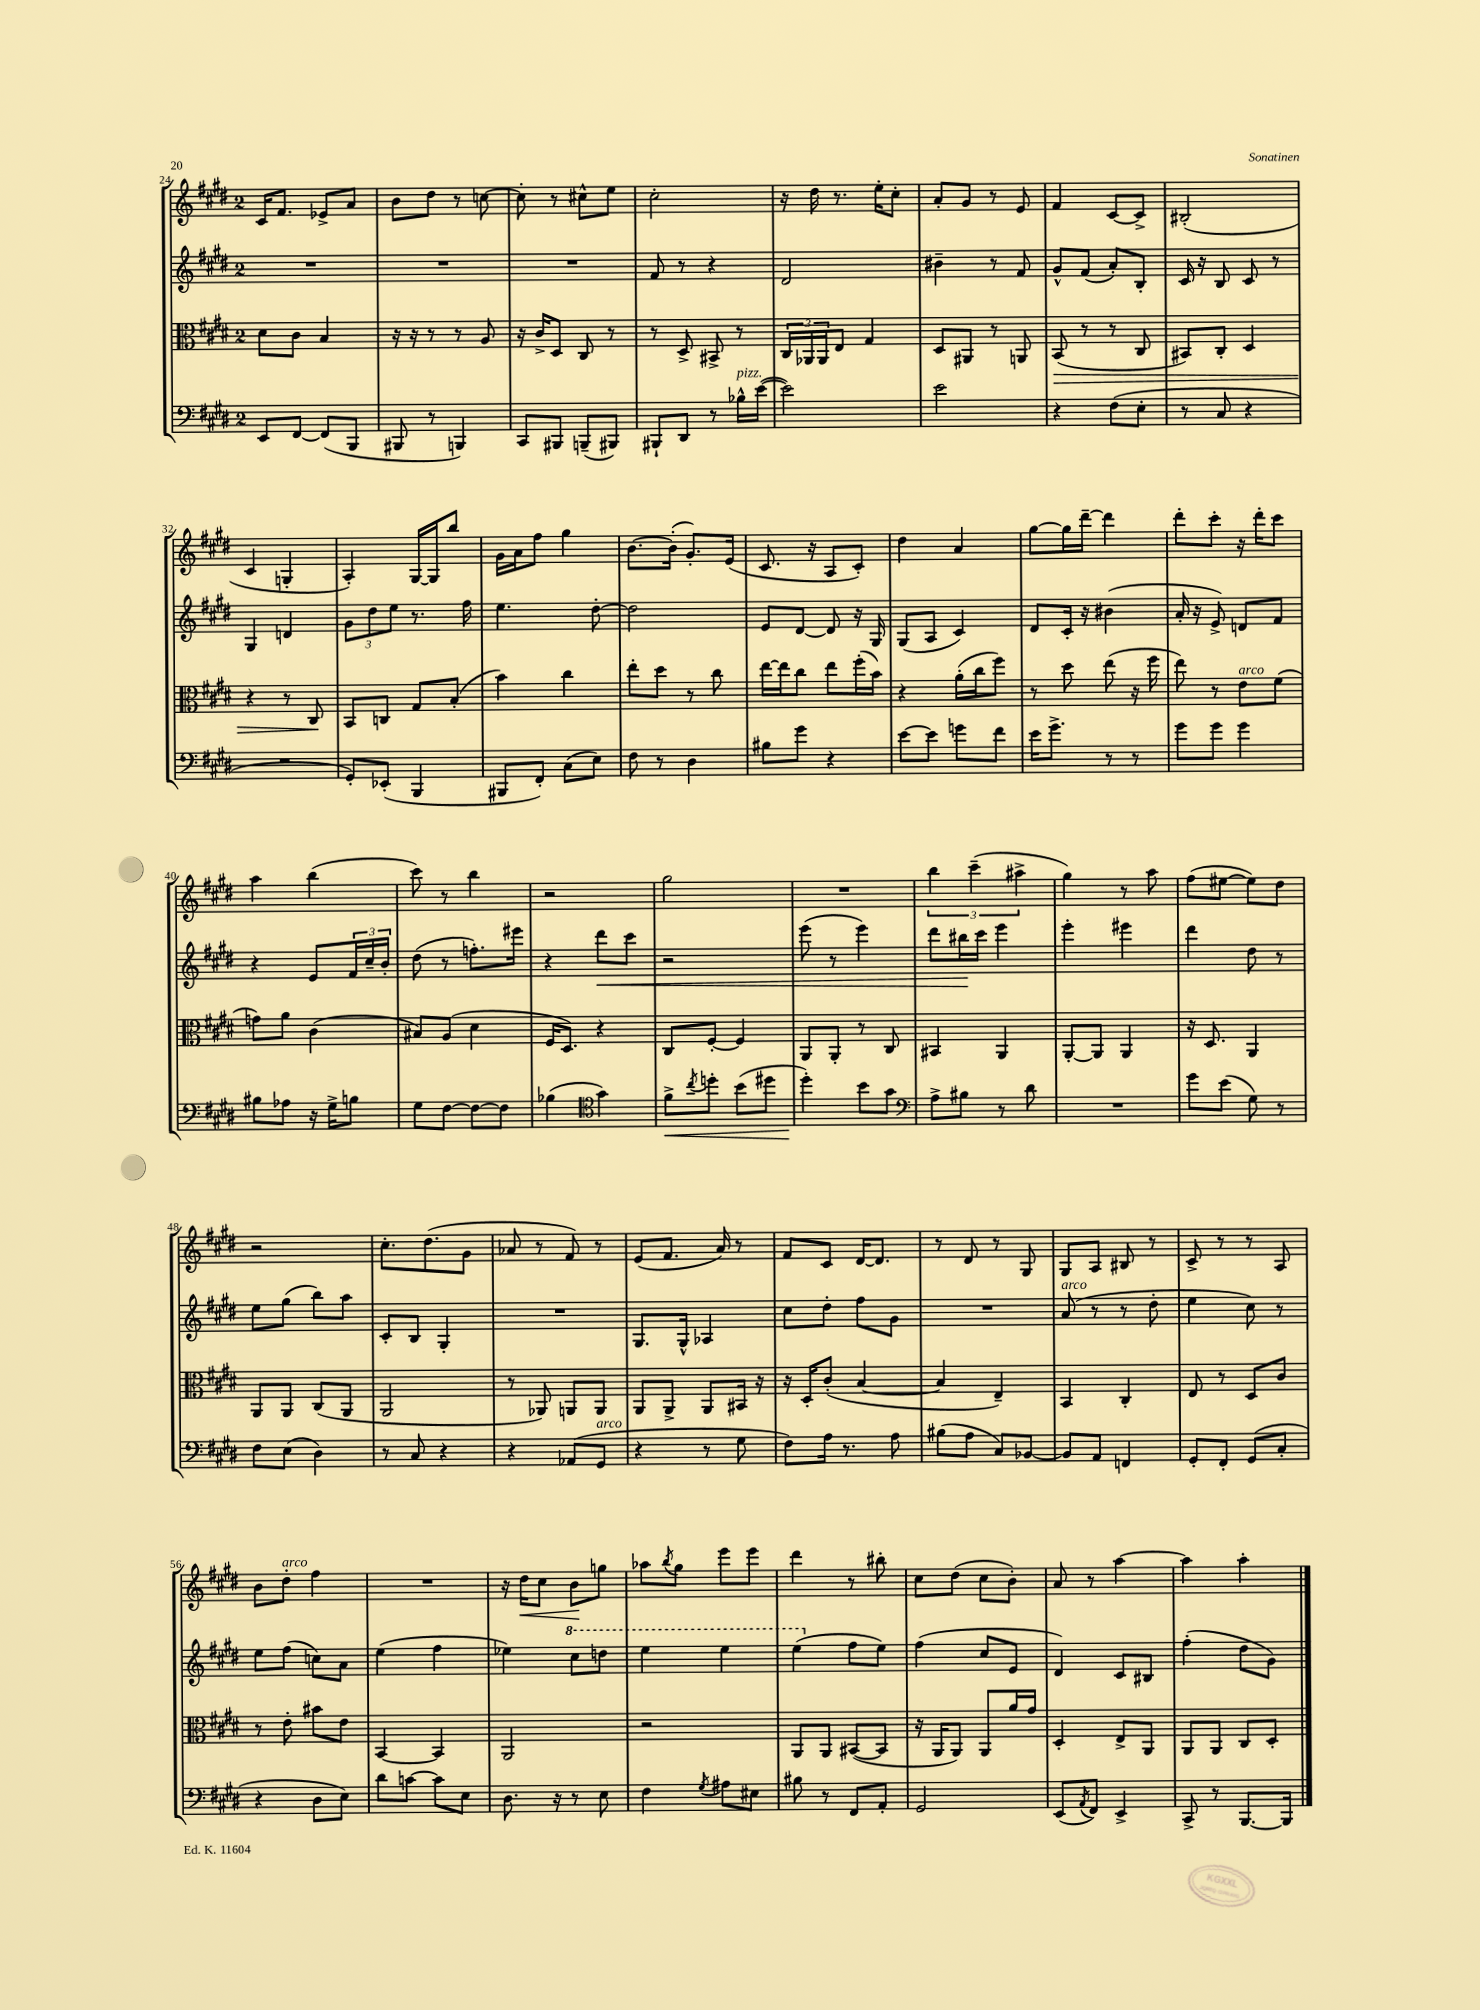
<<
\new StaffGroup <<
\new Staff = "s0" {
    \clef treble \key e \major \once \override Staff.TimeSignature.style = #'single-digit \time 2/4
    cis'16 fis'8. ees'8-> a'8 |
    b'8 dis''8 r8 c''8~ |
    c''8-. r8 cis''8-^ e''8 |
    cis''2-. |
    r16 dis''16 r8. e''16-. cis''8-. |
    a'8-. gis'8 r8 e'8 |
    fis'4 cis'8~ cis'8-> |
    bis2-.( |
    cis'4 g4-. |
    a4-.) gis16~ gis16 b''8 |
    gis'16 a'16 fis''8 gis''4 |
    b'8.~ b'16-.( gis'8.-.) e'16( |
    cis'8. r16 a8 cis'8-.) |
    dis''4 a'4 |
    gis''8~ gis''16 dis'''16~-- dis'''4 |
    dis'''8-. cis'''8-. r16 dis'''16-. cis'''8 |
    a''4 b''4( |
    cis'''8) r8 b''4 |
    r2 |
    gis''2 |
    R2 |
    \tuplet 3/2 { b''4 cis'''4--( ais''4-> } |
    gis''4) r8 a''8 |
    fis''8( eis''8~ eis''8) dis''8 |
    r2 |
    cis''8.-. dis''8.( gis'8 |
    aes'8 r8 fis'8) r8 |
    e'8( fis'8. a'16) r8 |
    fis'8 cis'8 dis'16~ dis'8. |
    r8 dis'8 r8 gis8 |
    gis8 a8 bis8 r8 |
    cis'8-> r8 r8 a8 |
    b'8 dis''8-.^\markup { \italic "arco" } fis''4 |
    R2 |
    r16 dis''16\< cis''8 b'8\! g''8 |
    aes''8 \acciaccatura { b''8 } gis''8 e'''8 e'''8 |
    dis'''4 r8 bis''8-. |
    cis''8 dis''8( cis''8 b'8-.) |
    a'8 r8 a''4~ |
    a''4 a''4-. \bar "|." |
}
\new Staff = "s1" {
    \clef treble \key e \major \once \override Staff.TimeSignature.style = #'single-digit \time 2/4
    R2 |
    R2 |
    R2 |
    fis'8 r8 r4 |
    dis'2 |
    bis'4-- r8 fis'8 |
    gis'8-^ fis'8( a'8-.) b8-. |
    cis'16 r16 b8 cis'8 r8 |
    gis4 d'4 |
    \tuplet 3/2 { gis'8 dis''8 e''8 } r8. fis''16 |
    e''4. dis''8~-. |
    dis''2 |
    e'8 dis'8~ dis'8 r16 gis16 |
    gis8( a8 cis'4) |
    dis'8 cis'16-. r16 bis'4( |
    a'16-. r16 e'8->) d'8 fis'8 |
    r4 e'8 \tuplet 3/2 { fis'16 cis''16-- b'16-. } |
    dis''8( r8 f''8.-.) eis'''16 |
    r4 dis'''8\< cis'''8 |
    r2 |
    e'''8( r8 e'''4) |
    dis'''8 bis''16\! cis'''16 e'''4 |
    e'''4-. eis'''4 |
    dis'''4 dis''8 r8 |
    e''8 gis''8( b''8) a''8 |
    cis'8-. b8 gis4-. |
    R2 |
    gis8. gis16-^ aes4 |
    cis''8 dis''8-. fis''8 gis'8 |
    R2 |
    a'8^\markup { \italic "arco" }( r8 r8 dis''8-. |
    e''4 cis''8) r8 |
    e''8 fis''8( c''8) a'8 |
    e''4( fis''4 |
    ees''4) \ottava #1 cis'''8 d'''8 |
    e'''4 e'''4 |
    e'''4( \ottava #0 fis''8 e''8) |
    fis''4( cis''8 e'8 |
    dis'4) cis'8 bis8 |
    fis''4-.( dis''8 gis'8) \bar "|." |
}
\new Staff = "s2" {
    \clef alto \key e \major \once \override Staff.TimeSignature.style = #'single-digit \time 2/4
    dis'8 cis'8 b4 |
    r16 r16 r8 r8 a8 |
    r16 cis'16-> dis8 cis8 r8 |
    r8 dis8-> bis,8-> r8 |
    \tuplet 3/2 { cis16 aes,16 aes,16 } e8 gis4 |
    dis8 ais,8 r8 a,8 |
    b,8\>( r8 r8 cis8 |
    bis,8) cis8-. dis4 |
    r4 r8 cis8\! |
    b,8 c8 gis8 b8-.( |
    b'4) cis''4 |
    e''8-. dis''8 r8 cis''8 |
    e''16~ e''16 cis''8 e''8 fis''16-.( b'16) |
    r4 a'16-.( cis''16 fis''8) |
    r8 dis''8 e''8( r16 fis''16 |
    e''8) r8 e'8^\markup { \italic "arco" } fis'8( |
    g'8) a'8 cis'4( |
    bis8) a8( dis'4 |
    fis16 dis8.) r4 |
    cis8 fis8~-. fis4 |
    a,8 a,8-. r8 cis8 |
    bis,4 a,4 |
    a,8~-. a,8 a,4 |
    r16 dis8. a,4 |
    a,8 a,8 cis8( a,8 |
    a,2 |
    r8 aes,8) a,8 a,8 |
    a,8 a,8-> a,8 bis,16 r16 |
    r16 dis16-. cis'8-.( b4~ |
    b4 e4--) |
    b,4 cis4-. |
    e8 r8 dis8 cis'8 |
    r8 e'8-. bis'8 e'8 |
    b,4~ b,4 |
    a,2 |
    r2 |
    a,8 a,8 bis,8~( bis,8 |
    r16 a,16 a,8) a,8 a'16 gis'16 |
    dis4-. e8-> a,8 |
    a,8 a,8 cis8 dis8-. \bar "|." |
}
\new Staff = "s3" {
    \clef bass \key e \major \once \override Staff.TimeSignature.style = #'single-digit \time 2/4
    e,8 fis,8~ fis,8( b,,8 |
    bis,,8 r8 b,,4) |
    cis,8 bis,,8 b,,8--( bis,,8) |
    bis,,8-! dis,8 r8 bes16-^^\markup { \italic "pizz." } e'16~( |
    e'2) |
    e'2 |
    r4 fis8( e8-. |
    r8 cis8 r4 |
    R2 |
    gis,8-.) ees,8-.( b,,4 |
    bis,,8 fis,8-.) cis8( e8) |
    fis8 r8 dis4 |
    bis8 gis'8 r4 |
    e'8~ e'8 g'8 fis'8 |
    e'16 gis'8.-> r8 r8 |
    gis'8 gis'8 gis'4 |
    bis8 aes8 r16 gis16-> b8 |
    gis8 fis8~ fis8~ fis8 |
    bes4( \clef tenor gis'4) |
    fis'8->\< \acciaccatura { cis''8 } d''8-. b'8( dis''8 |
    dis''4-.\!) b'8 gis'8 |
    \clef bass a8-> bis8 r8 dis'8 |
    R2 |
    gis'8 e'8( gis8) r8 |
    fis8 e8( dis4) |
    r8 cis8 r4 |
    r4 aes,8( gis,8^\markup { \italic "arco" } |
    r4 r8 gis8 |
    fis8) a16 r8. a8 |
    bis8( a8 cis8) bes,8~ |
    bes,8 a,8 f,4 |
    gis,8-. fis,8-. gis,8( cis8-. |
    r4 dis8 e8) |
    dis'8 c'8~ c'8 e8 |
    dis8. r16 r8 e8 |
    fis4 \acciaccatura { gis8 } ais8 eis8 |
    bis8 r8 fis,8 a,8-. |
    gis,2 |
    e,8( \acciaccatura { a,8 } fis,8) e,4-> |
    cis,8-> r8 b,,8.~ b,,16 \bar "|." |
}
>>
>>
\layout { \context { \Score currentBarNumber = #24 } }
